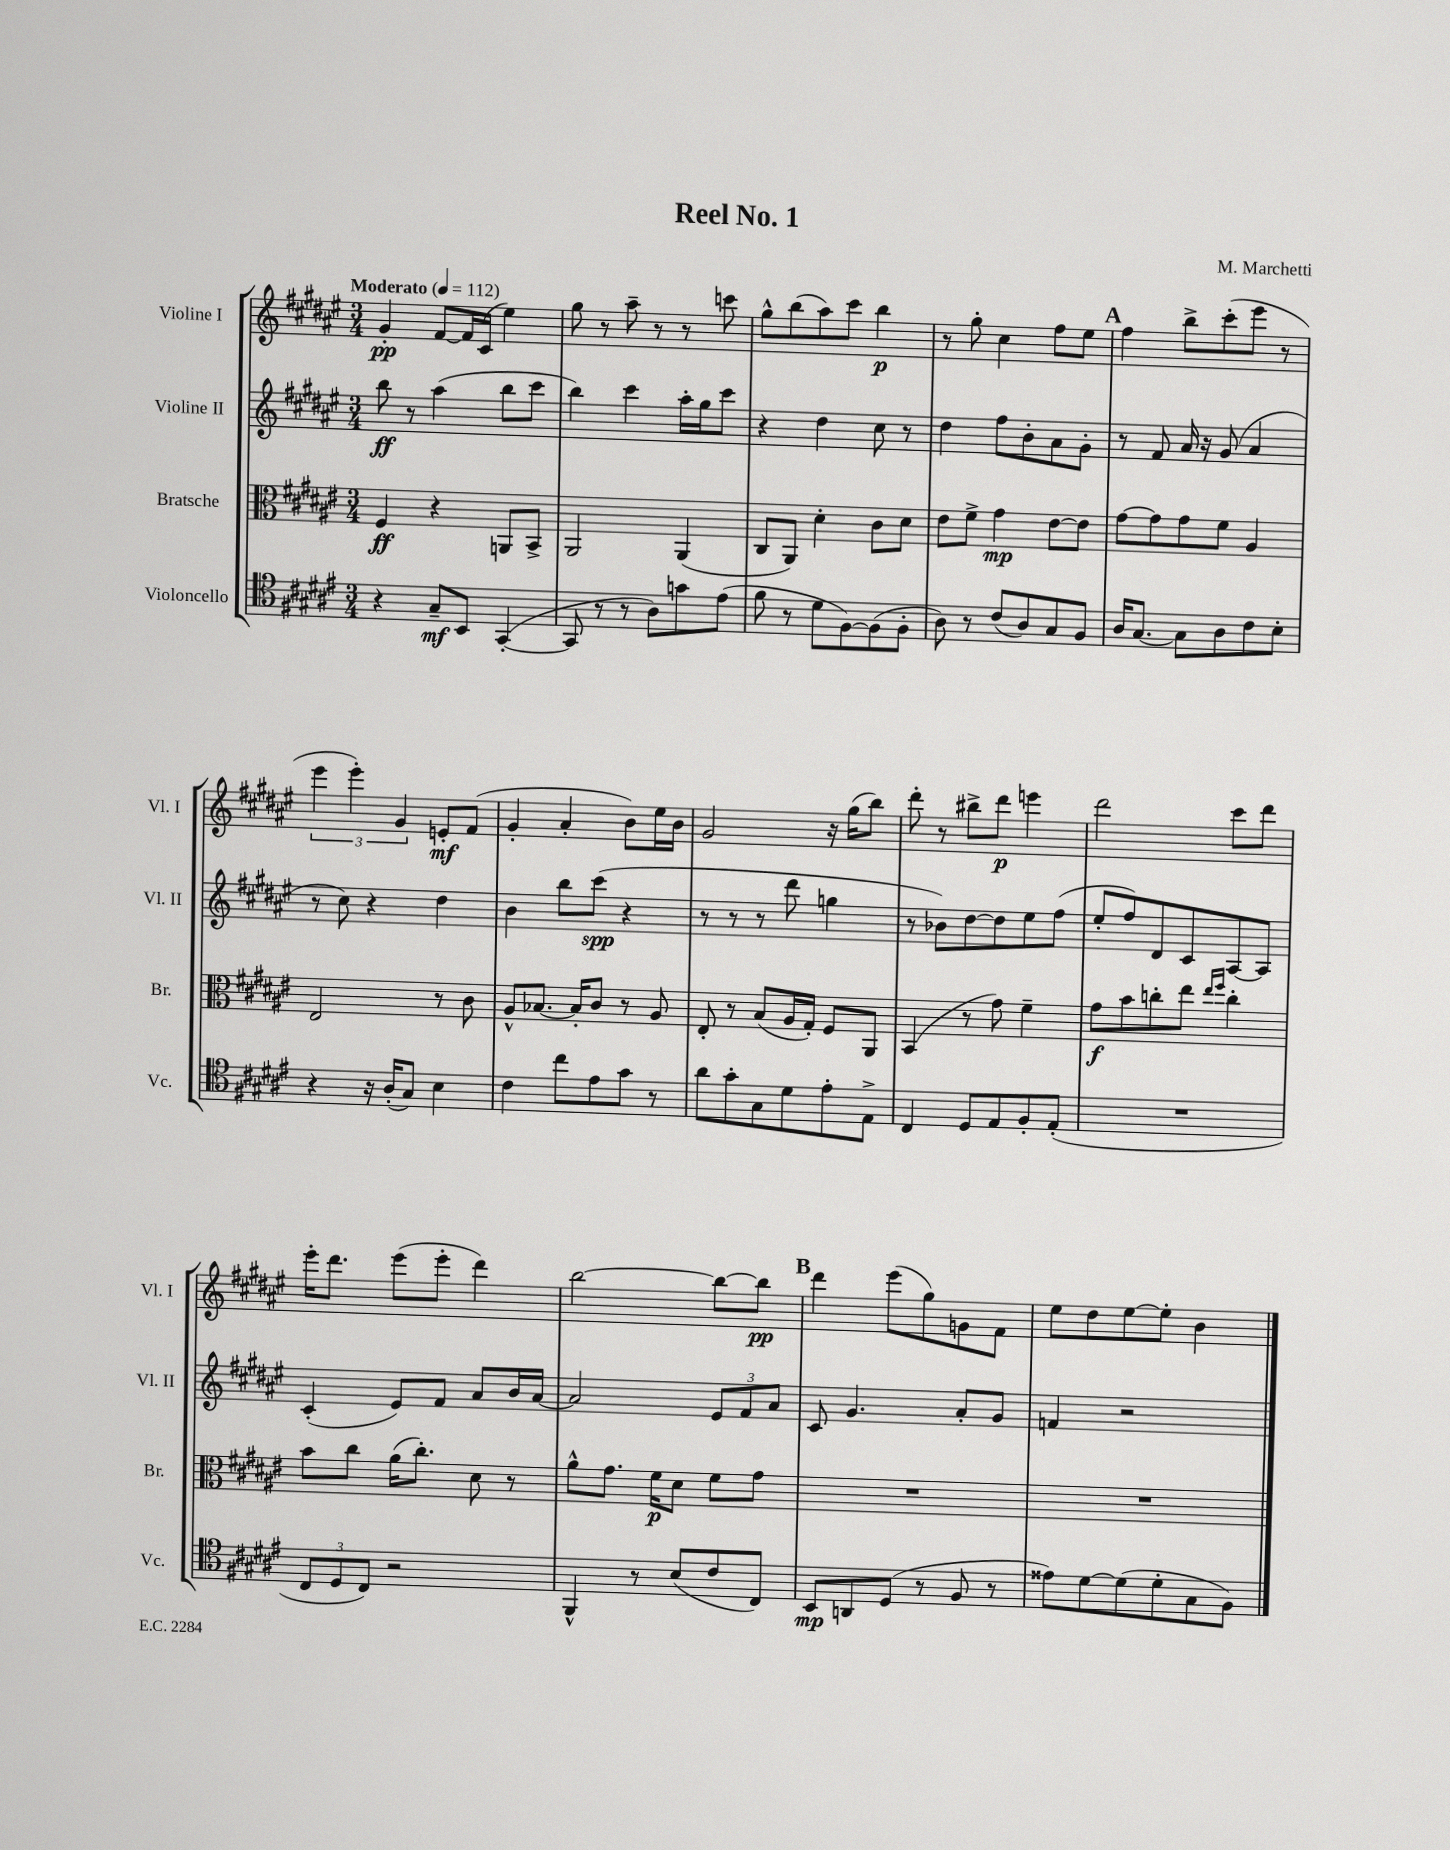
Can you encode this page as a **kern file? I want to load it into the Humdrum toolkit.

**kern	**kern	**kern	**kern
*staff4	*staff3	*staff2	*staff1
*clefC4	*clefC3	*clefG2	*clefG2
*k[f#c#g#d#a#e#]	*k[f#c#g#d#a#e#]	*k[f#c#g#d#a#e#]	*k[f#c#g#d#a#e#]
*M3/4	*M3/4	*M3/4	*M3/4
*MM112	*MM112	*MM112	*MM112
4r	4F#	8bb	4g#'
.	.	8r	.
8G#~	4r	(4aa#	[8f#
8BB	.	.	16f#]
.	.	.	(16c#
([4GG#'	8AA	8bb	4ee#)
.	8BB^	8ccc#	.
=	=	=	=
8GG#]	2AA#	4bb)	8gg#
8r	.	.	8r
8r	.	4ccc#	8aa#~
8A#)	.	.	8r
8g	(4AA#	16aa#'	8r
.	.	16gg#	.
(8e#	.	8ccc#	8ccc
=	=	=	=
8f#	8C#	4r	8gg#^^
8r	8AA#)	.	(8bb
8d#	4d#'	4dd#	8aa#)
[8F#)	.	.	8ccc#
(8F#]	8c#	8cc#	4bb
8F#'	8d#	8r	.
=	=	=	=
8A#)	8e#	4dd#	8r
8r	8f#^	.	8gg#'
(8c#	4g#	8ff#	4cc#
8A#)	.	8b'	.
8G#	[8e#	8a#	8ff#
8F#	8e#]	8g#'	8ee#
=	=	=	=
16A#	[8g#	8r	4ff#
[8.G#	.	.	.
.	8g#]	8f#	.
8G#]	8g#	16a#	8bb^
.	.	16r	.
8A#	8f#	(8g#	(8ccc#'
8c#	4A#	4a#	8eee#
8B'	.	.	8r
=	=	=	=
4r	2E#	8r	6eee#
.	.	8cc#)	.
.	.	.	6eee#')
16r	.	4r	.
(16A#'	.	.	.
.	.	.	6g#
8G#)	.	.	.
4B	8r	4dd#	8e'
.	8c#	.	(8f#
=	=	=	=
4c#	8A#^^	4b	4g#'
.	[8.B-	.	.
8cc#	.	8bb	4a#'
.	16B-']	.	.
8e#	8c#	(8ccc#	.
8g#	8r	4r	8b)
8r	8A#	.	16ee#
.	.	.	16b
=	=	=	=
8a#	8E#'	8r	2g#
8g#'	8r	8r	.
8G#	(8B	8r	.
8d#	16A#	8ddd#	.
.	16G#')	.	.
8e#'	8F#	4gg	16r
.	.	.	(16gg#
8E#^	8AA#	.	8bb)
=	=	=	=
4C#	(4BB	8r	8ddd#'
.	.	8b-)	8r
8D#	8r	[8dd#	8bb#^
8E#	8g#)	8dd#]	8ddd#
8F#'	4f#~	8ee#	4eee
(8E#'	.	(8ff#	.
=	=	=	=
2.r	8g#	8ee#'	2ddd#
.	8b	8ff#)	.
.	8cc'	8d#	.
.	8ee#	8c#	.
.	16qqee#	.	.
.	16qqff#	.	.
.	4cc'	[8A#	8ccc#
.	.	8A#]	8ddd#
=	=	=	=
12C#	8b	(4c#'	16eee#'
.	.	.	8.ddd#
12D#	.	.	.
.	8cc#	.	.
12C#)	.	.	.
2r	(16a#	8e#)	(8eee#
.	8.cc#')	.	.
.	.	8f#	8eee#'
.	8d#	8a#	4ddd#)
.	8r	16b	.
.	.	[16a#	.
=	=	=	=
4FF#^^	8a#^^	2a#]	[2bb
.	8.g#	.	.
8r	.	.	.
.	16f#	.	.
(8B	8d#	.	.
8c#	8f#	12e#	8bb_
.	.	12f#	.
8C#)	8g#	.	8bb]
.	.	12a#	.
=	=	=	=
8BB	2.r	8c#	4ddd#
8AA	.	4.g#	.
(8D#	.	.	(8eee#
8r	.	.	8gg#)
8F#	.	8a#'	8g
8r	.	8g#	8f#
=	=	=	=
8e##)	2.r	4f	8ee#
[8d#	.	.	8dd#
(8d#]	.	2r	[8ee#
8d#'	.	.	8ee#']
8G#	.	.	4b
8F#)	.	.	.
==	==	==	==
*-	*-	*-	*-
